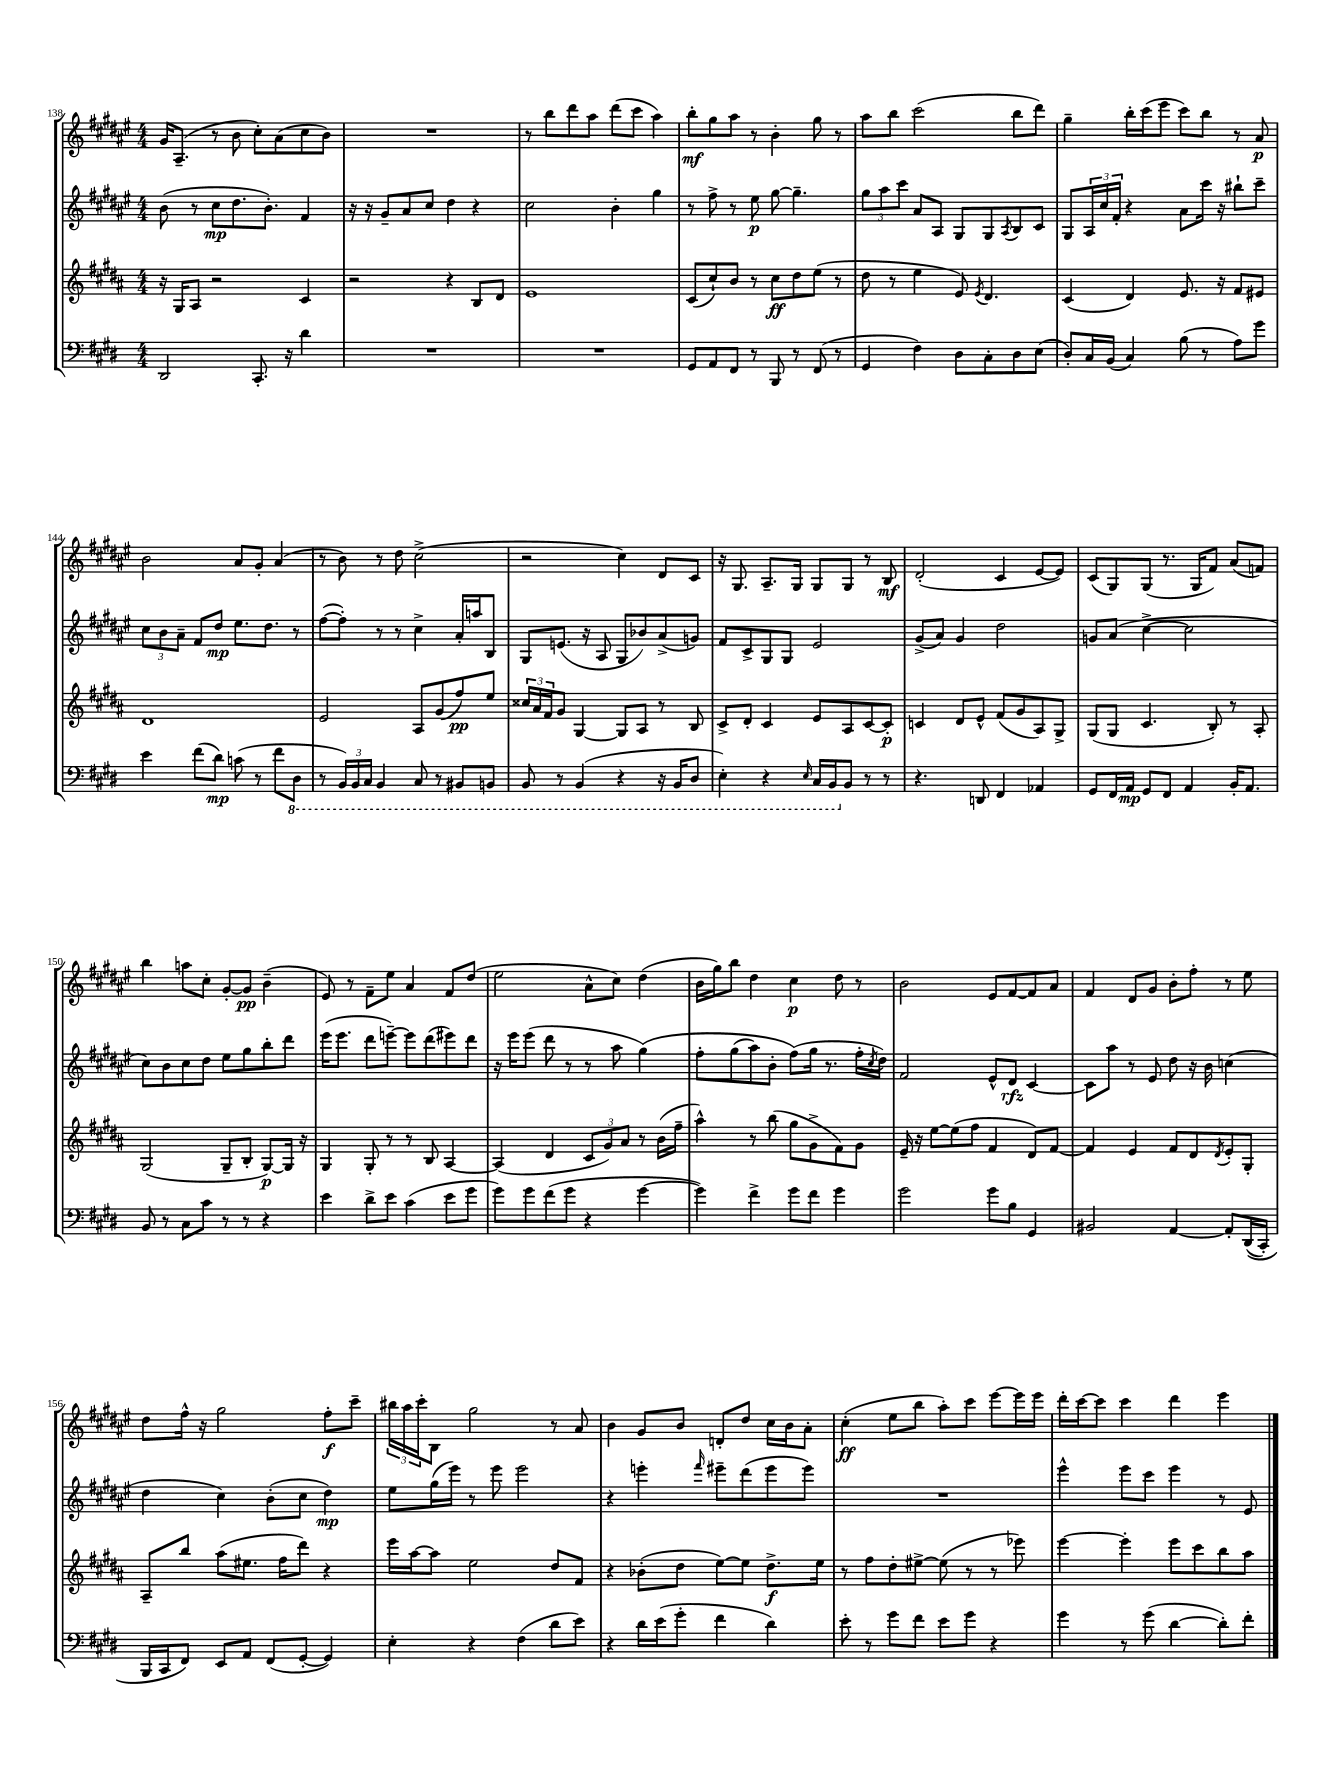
<<
\new StaffGroup <<
\new Staff = "s0" {
    \clef treble \key fis \major \numericTimeSignature \time 4/4
    gis'16 ais8.--( r8 b'8 cis''8-.) ais'8( cis''8 b'8) |
    R1 |
    r8 b''8 dis'''8 ais''8 dis'''8( cis'''8 ais''4) |
    b''8-.\mf gis''8 ais''8 r8 b'4-. gis''8 r8 |
    ais''8 b''8 cis'''2( b''8 dis'''8) |
    gis''4-- b''16-. cis'''16( eis'''8 cis'''8) b''8 r8 ais'8\p |
    b'2 ais'8 gis'8-. ais'4( |
    r8 b'8) r8 dis''8 cis''2->( |
    r2 cis''4) dis'8 cis'8 |
    r16 gis8. ais8.-- gis16 gis8 gis8 r8 b8\mf |
    dis'2-.( cis'4 eis'8~ eis'8) |
    cis'8( gis8) gis8( r8. gis16 fis'8) ais'8( f'8) |
    b''4 a''8 cis''8-. gis'8~-. gis'8\pp b'4--( |
    eis'8) r8 fis'8-- eis''8 ais'4 fis'8 dis''8( |
    eis''2 ais'8-^ cis''8) dis''4( |
    b'16 gis''16) b''8 dis''4 cis''4\p dis''8 r8 |
    b'2 eis'8 fis'8~ fis'8 ais'8 |
    fis'4 dis'8 gis'8 b'8-. fis''8-. r8 eis''8 |
    dis''8 fis''16-^ r16 gis''2 fis''8-.\f cis'''8-- |
    \tuplet 3/2 { bis''16 ais''16 cis'''16-. } b8 gis''2 r8 ais'8 |
    b'4 gis'8 b'8 d'8-. dis''8 cis''16 b'16 ais'8-. |
    cis''4-.\ff( eis''8 b''8 ais''8-.) cis'''8 eis'''8~ eis'''16 eis'''16 |
    dis'''16-. cis'''16~ cis'''8 cis'''4 dis'''4 eis'''4 \bar "|." |
}
\new Staff = "s1" {
    \clef treble \key fis \major \numericTimeSignature \time 4/4
    b'8( r8 cis''8\mp dis''8. b'8.-.) fis'4 |
    r16 r16 gis'8-- ais'8 cis''8 dis''4 r4 |
    cis''2 b'4-. gis''4 |
    r8 fis''8-> r8 eis''8\p gis''8~ gis''4.-- |
    \tuplet 3/2 { gis''8 ais''8 cis'''8 } ais'8 ais8 gis8 gis8 \acciaccatura { ais8 } b8 cis'8 |
    gis8 \tuplet 3/2 { ais16 cis''16 fis'16-. } r4 ais'8 cis'''16 r16 bis''8-! cis'''8-- |
    \tuplet 3/2 { cis''8 b'8 ais'8-- } fis'8 dis''8\mp eis''8. dis''8. r8 |
    fis''8~( fis''8-.) r8 r8 cis''4-> ais'16-. a''16 b8 |
    gis8 e'8.( r16 ais8 gis8 bes'8) ais'8->( g'8) |
    fis'8 cis'8-> gis8 gis8 eis'2 |
    gis'8->( ais'8) gis'4 dis''2 |
    g'8 ais'8( cis''4~-> cis''2 |
    cis''8) b'8 cis''8 dis''8 eis''8 gis''8 b''8-. dis'''8 |
    eis'''16( eis'''8. dis'''8 e'''8~--) e'''8 dis'''8( eis'''8) dis'''8 |
    r16 eis'''16 eis'''8( dis'''8 r8 r8 ais''8 gis''4)\( |
    fis''8-. gis''8( ais''8) b'8-. fis''8(\) gis''16 r8. fis''16-. \acciaccatura { cis''8 } dis''16) |
    fis'2 eis'8-^ dis'8\rfz cis'4~ |
    cis'8 ais''8 r8 eis'8 dis''8 r16 b'16 c''4( |
    dis''4 cis''4) b'8-.( cis''8 dis''4\mp) |
    eis''8 gis''16( eis'''16) r8 eis'''8 eis'''2 |
    r4 e'''4-. \grace { fis'''16 } eis'''8-- dis'''8( eis'''8 eis'''8) |
    R1 |
    eis'''4-^ eis'''8 cis'''8 eis'''4 r8 eis'8 \bar "|." |
}
\new Staff = "s2" {
    \clef treble \key b \major \numericTimeSignature \time 4/4
    r16 gis16 ais8 r2 cis'4 |
    r2 r4 b8 dis'8 |
    e'1 |
    cis'8( cis''8-!) b'8 r8 cis''8\ff dis''8 e''8( r8 |
    dis''8 r8 e''4 e'8) \acciaccatura { e'8 } dis'4. |
    cis'4( dis'4) e'8. r16 fis'8 eis'8 |
    dis'1 |
    e'2 ais8 gis'8( fis''8\pp) e''8 |
    \tuplet 3/2 { cisis''16 ais'16 fis'16 } gis'8 gis4~ gis8 ais8 r8 b8 |
    cis'8-> dis'8-. cis'4 e'8 ais8 cis'8~ cis'8-.\p |
    c'4 dis'8 e'8-^ fis'8( gis'8 ais8) gis8-> |
    gis8( gis8 cis'4. b8-.) r8 ais8-. |
    gis2( gis8-- b8-. gis8~\p) gis16 r16 |
    gis4 gis8-. r8 r8 b8 ais4~ |
    ais4( dis'4 \tuplet 3/2 { cis'8 gis'8) ais'8 } r8 b'16( fis''16-- |
    ais''4-^) r8 b''8( gis''8 gis'8-> fis'8) gis'8 |
    e'16-- r16 e''8~ e''8( fis''8 fis'4 dis'8) fis'8~ |
    fis'4 e'4 fis'8 dis'8 \acciaccatura { dis'8 } e'8-. gis8-. |
    ais8-- b''8 ais''8( eis''8. fis''16 dis'''8) r4 |
    e'''16 ais''16~ ais''8 e''2 dis''8 fis'8 |
    r4 bes'8-.( dis''8 e''8~) e''8 dis''8.->\f e''16 |
    r8 fis''8 dis''8-. eis''8~-> eis''8( r8 r8 ees'''8) |
    e'''4~ e'''4-. e'''8 cis'''8 b''8 ais''8 \bar "|." |
}
\new Staff = "s3" {
    \clef bass \key e \major \numericTimeSignature \time 4/4
    dis,2 cis,8.-. r16 dis'4 |
    R1 |
    R1 |
    gis,8 a,8 fis,8 r8 b,,8 r8 fis,8( r8 |
    gis,4 fis4) dis8 cis8-. dis8 e8( |
    dis8-.) cis16 b,16( cis4) b8( r8 a8) gis'8 |
    e'4 fis'8( dis'8\mp) c'8( r8 fis'8 \ottava #-1 dis,8 |
    r8 \tuplet 3/2 { b,,16) b,,16 cis,16 } b,,4 cis,8 r8 bis,,8 b,,8 |
    b,,8 r8 b,,4( r4 r16 b,,16 dis,8 |
    e,4-.) r4 \grace { e,16 } cis,16 b,,16 \ottava #0 b,8 r8 r8 |
    r4. d,8 fis,4 aes,4 |
    gis,8 fis,16 a,16\mp gis,8 fis,8 a,4 b,16-. a,8. |
    b,8 r8 cis8 cis'8 r8 r8 r4 |
    e'4 dis'8-> e'8 cis'4( e'8 gis'8 |
    gis'8) gis'8 fis'8( gis'8 r4 gis'4~ |
    gis'4) fis'4-> gis'8 fis'8 gis'4 |
    gis'2 gis'8 b8 gis,4 |
    bis,2 a,4~ a,8-. dis,16(\( cis,16-.) |
    b,,16 cis,16 fis,8\) e,8 a,8 fis,8( gis,8~-. gis,4) |
    e4-. r4 fis4( dis'8 e'8) |
    r4 dis'16 e'16( gis'8-. fis'4 dis'4) |
    e'8-. r8 gis'8 fis'8 e'8 gis'8 r4 |
    gis'4 r8 gis'8( dis'4~ dis'8-.) fis'8-. \bar "|." |
}
>>
>>
\layout { \context { \Score currentBarNumber = #138 } }
